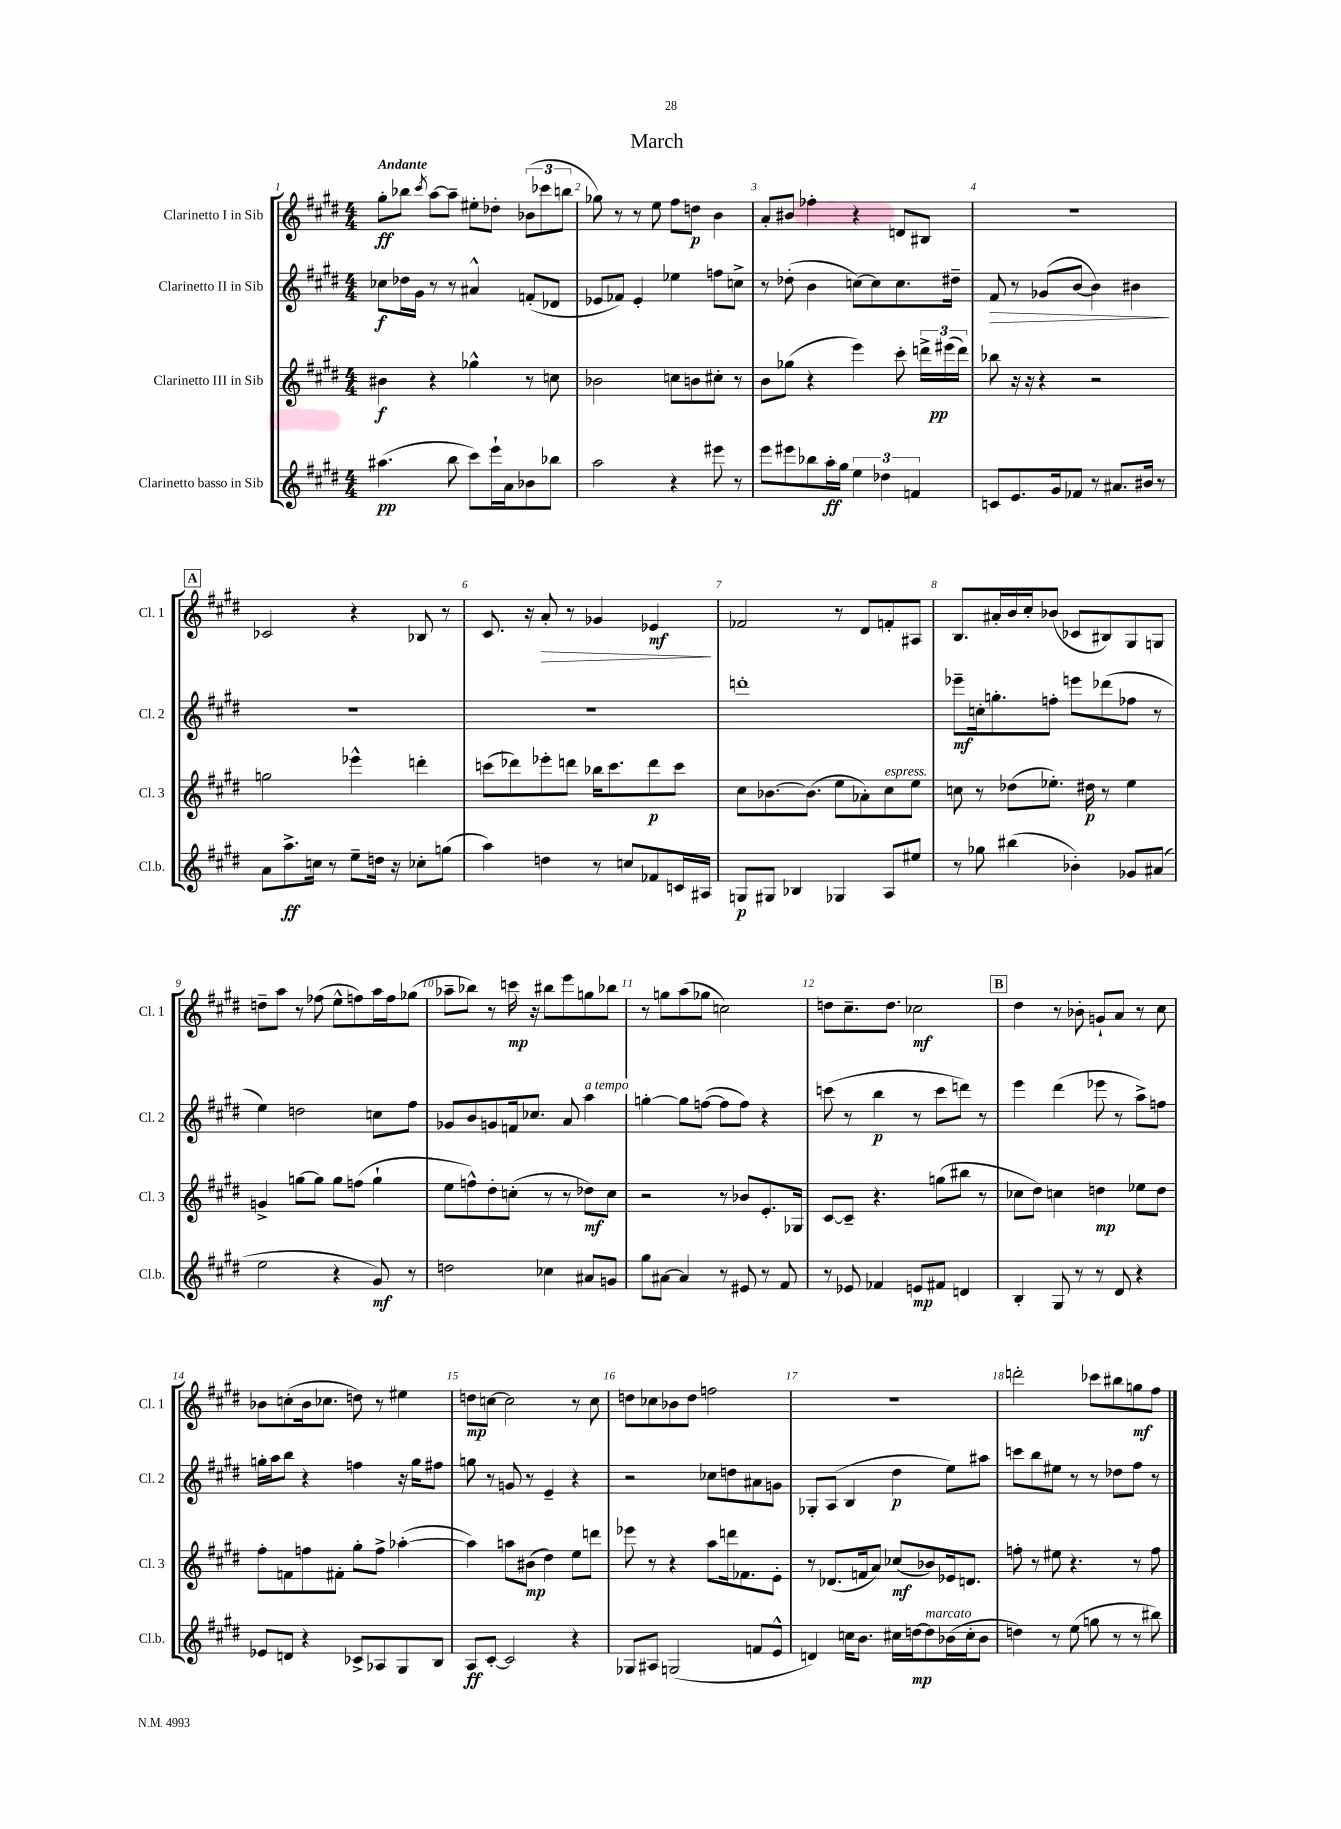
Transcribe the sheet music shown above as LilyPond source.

\header { title = "March" }
<<
\new StaffGroup <<
\new Staff = "s0" \with { instrumentName = "Clarinetto I in Sib" shortInstrumentName = "Cl. 1" } {
    \clef treble \key e \major \numericTimeSignature \time 4/4 \tempo "Andante"
    \autoBeamOff gis''8[-.\ff bes''8] \acciaccatura { cis'''8 } a''8[~ a''8]-- eis''8[-. des''8]-. \tuplet 3/2 { bes'8[( ces'''8 b''8] } |
    ges''8) r8 r8 e''8 fis''8[ d''8]\p b'4 |
    a'8[-. bis'8] fes''4-. r4 d'8[ bis8] |
    r1 |
    \mark \markup { \box "A" } ces'2 r4 bes8 r8 |
    cis'8. r16 a'8-.\> r8 ges'4 ees'4\mf\! |
    fes'2 r8 dis'8[ f'8-. ais8] |
    b8.[ ais'16-. b'16 cis''16-. bes'8]( ces'8[ bis8) gis8 g8] |
    d''8[-- a''8] r8 fes''8( e''8[-^ f''8) a''16 f''16 ges''8]( |
    aes''8[-- bes''8]) r8 c'''16\mp r16 bis''8[ e'''8 g''8 bes''8] |
    r8 g''8[ a''8( ges''8] c''2) |
    d''8[ cis''8.-- d''8.] ces''2\mf |
    \mark \markup { \box "B" } dis''4 r8 bes'8-. g'8[-! a'8] r8 cis''8 |
    bes'8[ c''8-.( bes'16 ces''8.] d''8) r8 eis''4 |
    d''8[\mp c''8]~ c''2 r8 c''8 |
    d''8[ ces''8 bes'8 d''8] f''2 |
    R1 |
    d'''2-. ces'''8[ bis''8 g''8\mf fis''8] \bar "|." |
}
\new Staff = "s1" \with { instrumentName = "Clarinetto II in Sib" shortInstrumentName = "Cl. 2" } {
    \clef treble \key e \major \numericTimeSignature \time 4/4
    \autoBeamOff ces''8[\f des''16 gis'16] r8 r8 ais'4-^ f'8[-.( des'8] |
    ees'8[ fes'8]) ees'4-. ees''4 f''8[ c''8]-> |
    r8 des''8-.( b'4 c''8[~) c''8 c''8. dis''16]-- |
    fis'8\> r8 ges'8[( b'8]~ b'4) bis'4\! |
    \mark \markup { \box "A" } R1 |
    R1 |
    d'''1-. |
    ees'''8[--\mf c''16-. g''8.-. f''8]-. e'''8[ des'''8( fes''8] r8 |
    e''4) d''2 c''8[ fis''8] |
    ges'8[ b'8 g'8 f'16 ces''8.] a'8 a''4^\markup { \italic "a tempo" } |
    g''4~-. g''8[ f''8]~( f''8[ f''8]) r4 |
    c'''8( r8 b''4\p r8 c'''8[ d'''8]) r8 |
    \mark \markup { \box "B" } e'''4 dis'''4( ees'''8 r8 a''8[->) f''8] |
    g''16[-. a''16 b''8] r4 f''4 r16 g''16[ fis''8] |
    g''8 r8 g'8 r8 e'4-- r4 |
    r2 ces''8[ d''8 ais'8 g'8] |
    ges8[-. a8]( b4 dis''4\p e''8[) ais''8] |
    c'''8[ b''8 eis''8] r8 r8 des''8[ fis''8] r8 \bar "|." |
}
\new Staff = "s2" \with { instrumentName = "Clarinetto III in Sib" shortInstrumentName = "Cl. 3" } {
    \clef treble \key e \major \numericTimeSignature \time 4/4
    \autoBeamOff bis'4\f r4 ges''4-^ r8 c''8 |
    bes'2 c''8[ b'8 cis''8]-. r8 |
    b'8[ ges''8]( r4 e'''4) cis'''8-. \tuplet 3/2 { d'''16[-> eis'''16\pp( d'''16]) } |
    bes''8 r16 r16 r4 r2 |
    \mark \markup { \box "A" } g''2 ees'''4-^ d'''4-. |
    c'''8[( des'''8) ees'''8-. d'''8] bes''16[ c'''8. d'''8\p c'''8] |
    cis''8[ bes'8.~ bes'8.]( e''8[ aes'8-.) cis''8^\markup { \italic "espress." } e''8] |
    c''8 r8 des''8[( ees''8.]-.) dis''16\p r8 ees''4 |
    g'4-> g''8[~ g''8] g''8[ f''8]( g''4-! |
    e''8[ f''8-^) dis''8-. c''8]-.( r8 r8 des''8[\mf) c''8] |
    r2 r8 bes'8[ e'8.-. ges16] |
    cis'8[~ cis'8]-- r4. g''8[( bis''8] r8 |
    \mark \markup { \box "B" } ces''8[ dis''8]) c''4 d''4\mp ees''8[ d''8] |
    fis''8[-. f'8 f''8 fis'8]-. gis''8[-. f''8]-> aes''4~-.( |
    aes''4) a''8[ bis'8]\mp( dis''4) e''8[ d'''8] |
    ees'''8 r8 r4 a''8[ d'''16 fes'8. e'8]-. |
    r8 des'8.[( f'16 a'8]) ces''8[\mf( bes'8) ees'16 d'8.] |
    f''8-. r8 eis''8 r4. r8 f''8 \bar "|." |
}
\new Staff = "s3" \with { instrumentName = "Clarinetto basso in Sib" shortInstrumentName = "Cl.b." } {
    \clef treble \key e \major \numericTimeSignature \time 4/4
    \autoBeamOff ais''4.\pp( b''8 cis'''8[) e'''16-! a'16 bes'8 bes''8] |
    a''2 r4 eis'''8 r8 |
    e'''8[ eis'''8 bes''8 a''16-.\ff gis''16] \tuplet 3/2 { e''4 des''4 f'4 } |
    c'8[ e'8. gis'16 fes'8] r8 ais'8.[ bis'16] r8 |
    \mark \markup { \box "A" } a'8[ a''8.->\ff c''16] r8 e''8[-- d''16] r16 ces''8[-. g''8]( |
    a''4) d''4 r8 c''8[ fes'8 c'16 ais16] |
    g8[\p gis8] bes4 ges4 a8[ eis''8] |
    r8 ges''8 bis''4( bes'4-.) ges'8[ ais'8]( |
    e''2 r4 gis'8\mf) r8 |
    d''2 ces''4 ais'8[ g'8] |
    gis''8[ ais'8]~ ais'4 r8 eis'8 r8 fis'8 |
    r8 ees'8 fes'4 e'8[\mp fis'8] d'4 |
    \mark \markup { \box "B" } b4-. gis8 r8 r8 dis'8 r4 |
    ees'8[ d'8] r4 ces'8[-> aes8 gis8 b8] |
    a8[\ff cis'8]~-. cis'2 r4 |
    ges8[ ais8] g2( f'8[ e'8]-^ |
    d'4) c''16[ b'8.] cis''16[ d''16~\mp d''8^\markup { \italic "marcato" } bes'16( cis''16-. bes'8] |
    d''4) r8 e''8( g''8 r8 r8 bis''8) \bar "|." |
}
>>
>>
\layout { \context { \Score \override BarNumber.break-visibility = ##(#f #t #t) barNumberVisibility = #all-bar-numbers-visible } }
